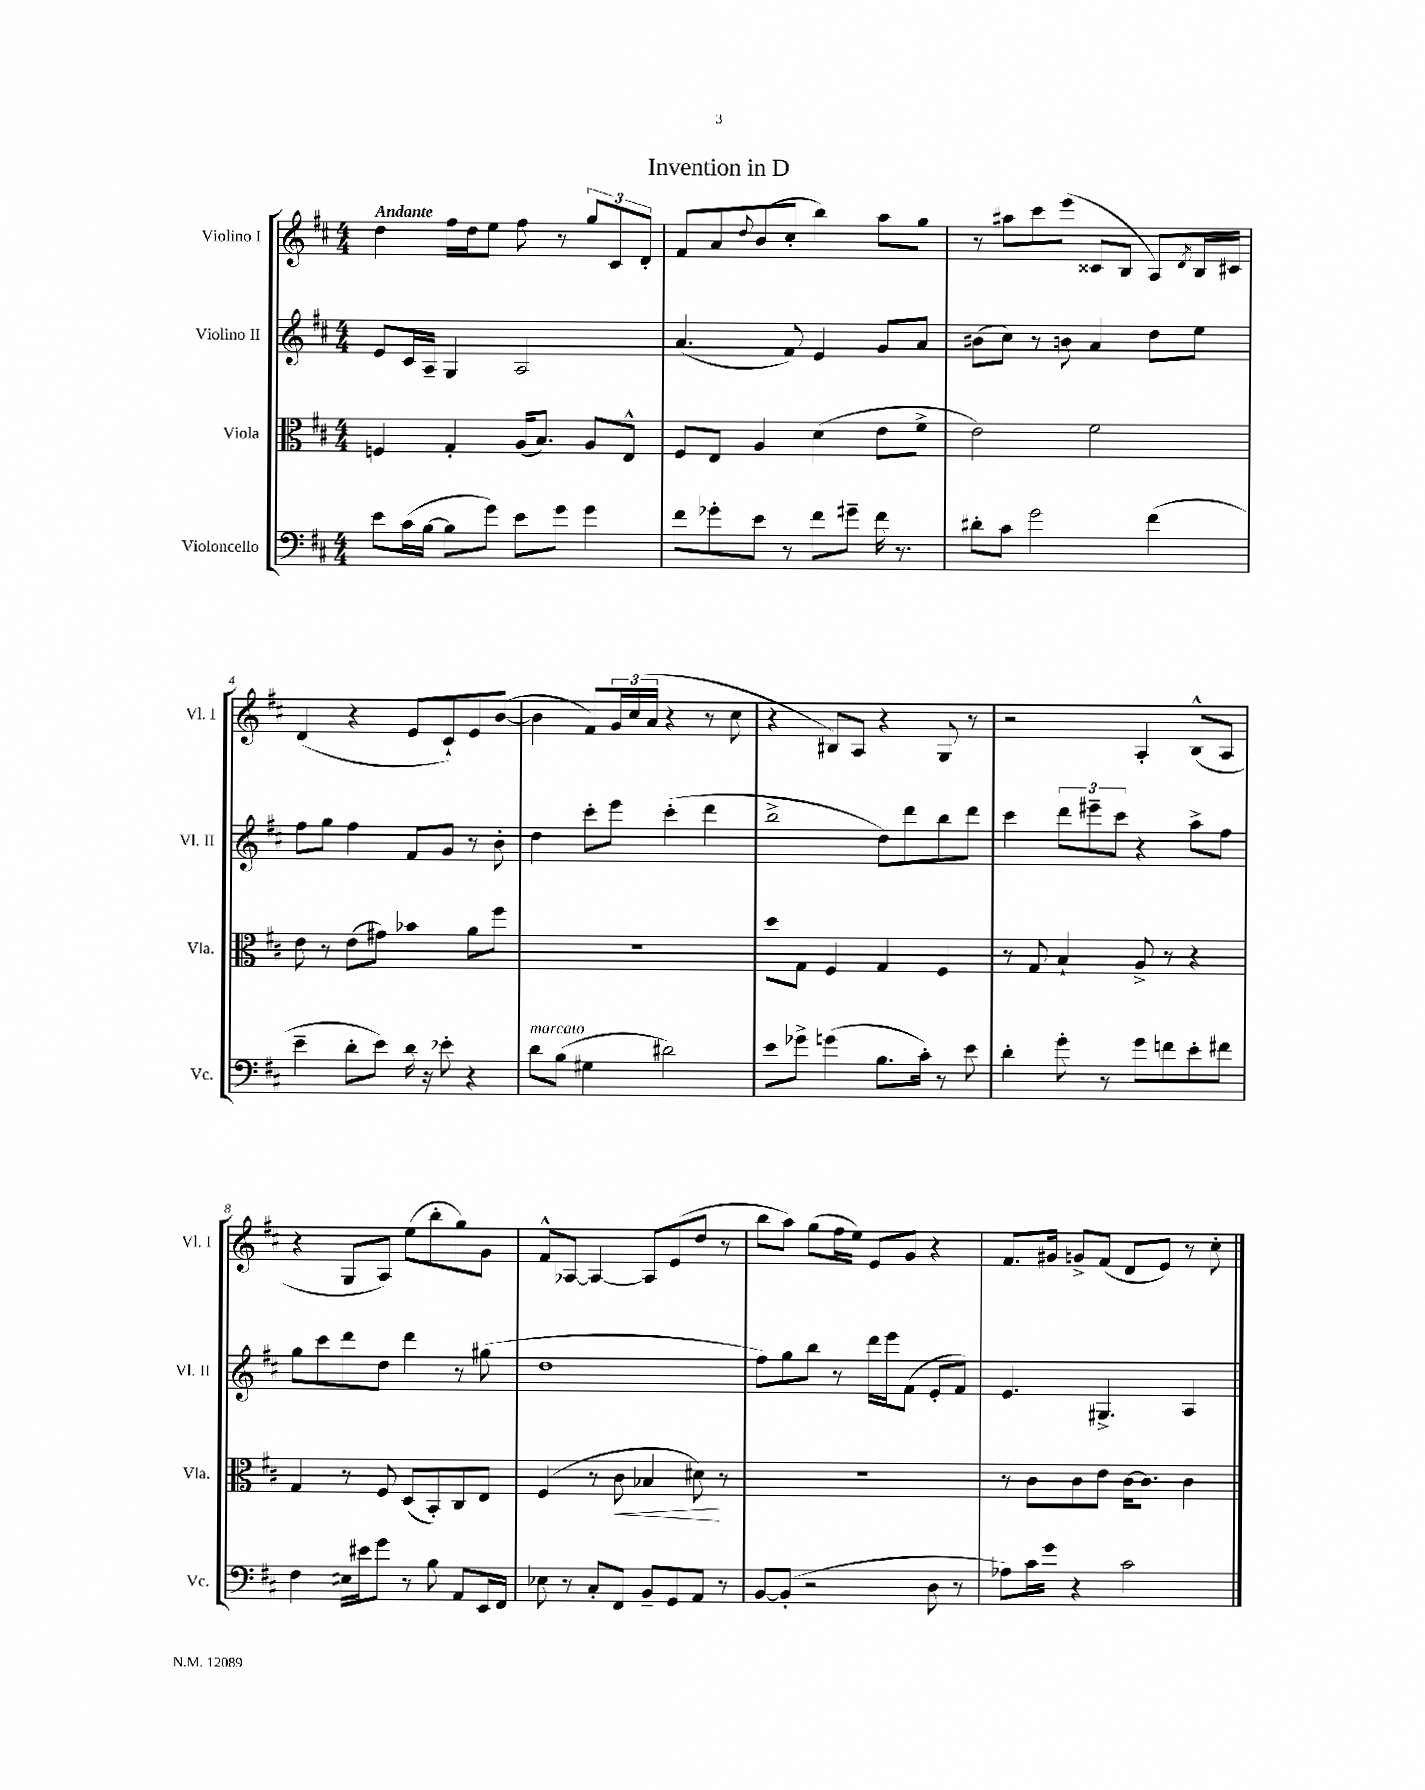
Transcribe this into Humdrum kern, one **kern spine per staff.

**kern	**kern	**kern	**kern
*staff4	*staff3	*staff2	*staff1
*clefF4	*clefC3	*clefG2	*clefG2
*k[f#c#]	*k[f#c#]	*k[f#c#]	*k[f#c#]
*M4/4	*M4/4	*M4/4	*M4/4
8e\L	4F/	8e/L	4dd\
(16c#\L	.	16c#/L	.
[16B\JJ	.	16A~/JJ	.
8B\]L	4G'/	4G/	16ff#\LL
.	.	.	16dd\J
8g\J)	.	.	8ee\J
8e\L	(16A/LK	2A/	8ff#\
.	8.B/J)	.	.
8g\J	.	.	8r
4g\	8A/L	.	12gg/L
.	.	.	12c#/
.	8E^^/J	.	.
.	.	.	12d'/J
=	=	=	=
8f#\L	8F#/L	(4.a/	8f#/L
8g-'\	8E/J	.	8a/
.	.	.	8qqdd/
8e\J	4A/	.	(8b/
8r	.	8f#/)	8cc#'/J
8f#\L	(4d\	4e/	4bb\)
8g#~\J	.	.	.
16f#\	8e\L	8g/L	8aa\L
8.r	.	.	.
.	8f#^\J	8a/J	8gg\J
=	=	=	=
8d#'\L	2e\)	(8b#\L	8r
8c#\J	.	8cc#\J)	8aa#\L
2g\	.	8r	8ccc#\
.	.	8b\	(8eee\J
.	2f#\	4a/	8c##/L
.	.	.	8B/J
(4f#\	.	8dd\L	8A/L)
.	.	.	8qd/
.	.	8ee\J	16B/L
.	.	.	16c#/JJ
=	=	=	=
4e~\	8e\	8ff#\L	(4d/
.	8r	8gg\J	.
8d'\L	(8e\L	4ff#\	4r
8e\J)	8g#\J)	.	.
16d\	4b-\	8f#/L	8e/L
16r	.	.	.
8e-'\	.	8g/J	8c#`/)
4r	8a\L	8r	8e/
.	8ff#\J	8b'\	([8b/J
=	=	=	=
8d\L	1r	4dd\	4b\]
(8B\J	.	.	.
4G#\	.	8ccc#'\L	8f#/L)
.	.	8eee\J	24g/L
.	.	.	(24cc#/
.	.	.	24a/JJ
2d#\)	.	(4ccc#'\	4r
.	.	4ddd\	8r
.	.	.	8cc#\
=	=	=	=
8e\L	8dd\L	2bb^\	4r
8g-^\J	8G\J	.	.
(4g\	4F#/	.	8B#/L)
.	.	.	8A/J
8.B\L	4G/	8dd\L)	4r
.	.	8ddd\	.
16c#'\Jk)	.	.	.
8r	4F#/	8bb\	8G/
8e\	.	8ddd\J	8r
=	=	=	=
4d'\	8r	4ccc#\	2r
.	8G/	.	.
8g'\	4B`/	12ddd\L	.
.	.	12eee#~\	.
8r	.	.	.
.	.	12ccc#\J	.
8g\L	8A^/	4r	4A'/
8f\	8r	.	.
8e'\	4r	8aa^\L	(8B^^/L
8f#\J	.	8ff#\J	8A/J
=	=	=	=
4F#\	4G/	8gg\L	4r
.	.	8ccc#\	.
16E#\LL	8r	8ddd\	8G/L
16e#\J	.	.	.
8g\J	8F#/	8dd\J	8A/J)
8r	(8D/L	4ddd\	(8ee\L
8B\	8BB'/)	.	8bb'\
8AA/L	8C#/	8r	8gg\)
16EE/L	8E/J	(8gg#\	8g\J
16FF#/JJ	.	.	.
=	=	=	=
8E-\	(4F#/	1dd	8f#^^/L
8r	.	.	[8A-/J
8C#'/L	8r	.	4A-/_
8FF#/J	8c#\	.	.
8BB~/L	4B-/	.	8A-/]L
8GG/	.	.	(8e/
8AA/J	8d#\)	.	8dd/J
8r	8r	.	8r
=	=	=	=
[8BB/L	1r	8ff#\L)	8bb\L
(8BB'/]J	.	8gg\	8aa\J)
2r	.	8bb\J	(8gg\L
.	.	8r	16ff#\L
.	.	.	16ee\JJ)
.	.	16ddd\LL	8e/L
.	.	16eee\J	.
.	.	(8f#\J	8g/J
8D\	.	8e'/L	4r
8r	.	8f#/J)	.
=	=	=	=
8A-\L)	8r	4.e/	8.f#/L
16c#\L	8c#\L	.	.
16g\JJ	.	.	16g#/Jk
4r	8c#\	.	8g^/L
.	8e\J	4.G#^/	(8f#/J
2c#\	[16c#\LK	.	8d/L
.	8.c#\]J	.	.
.	.	.	8e/J)
.	4c#\	4A/	8r
.	.	.	8cc#'\
==	==	==	==
*-	*-	*-	*-
